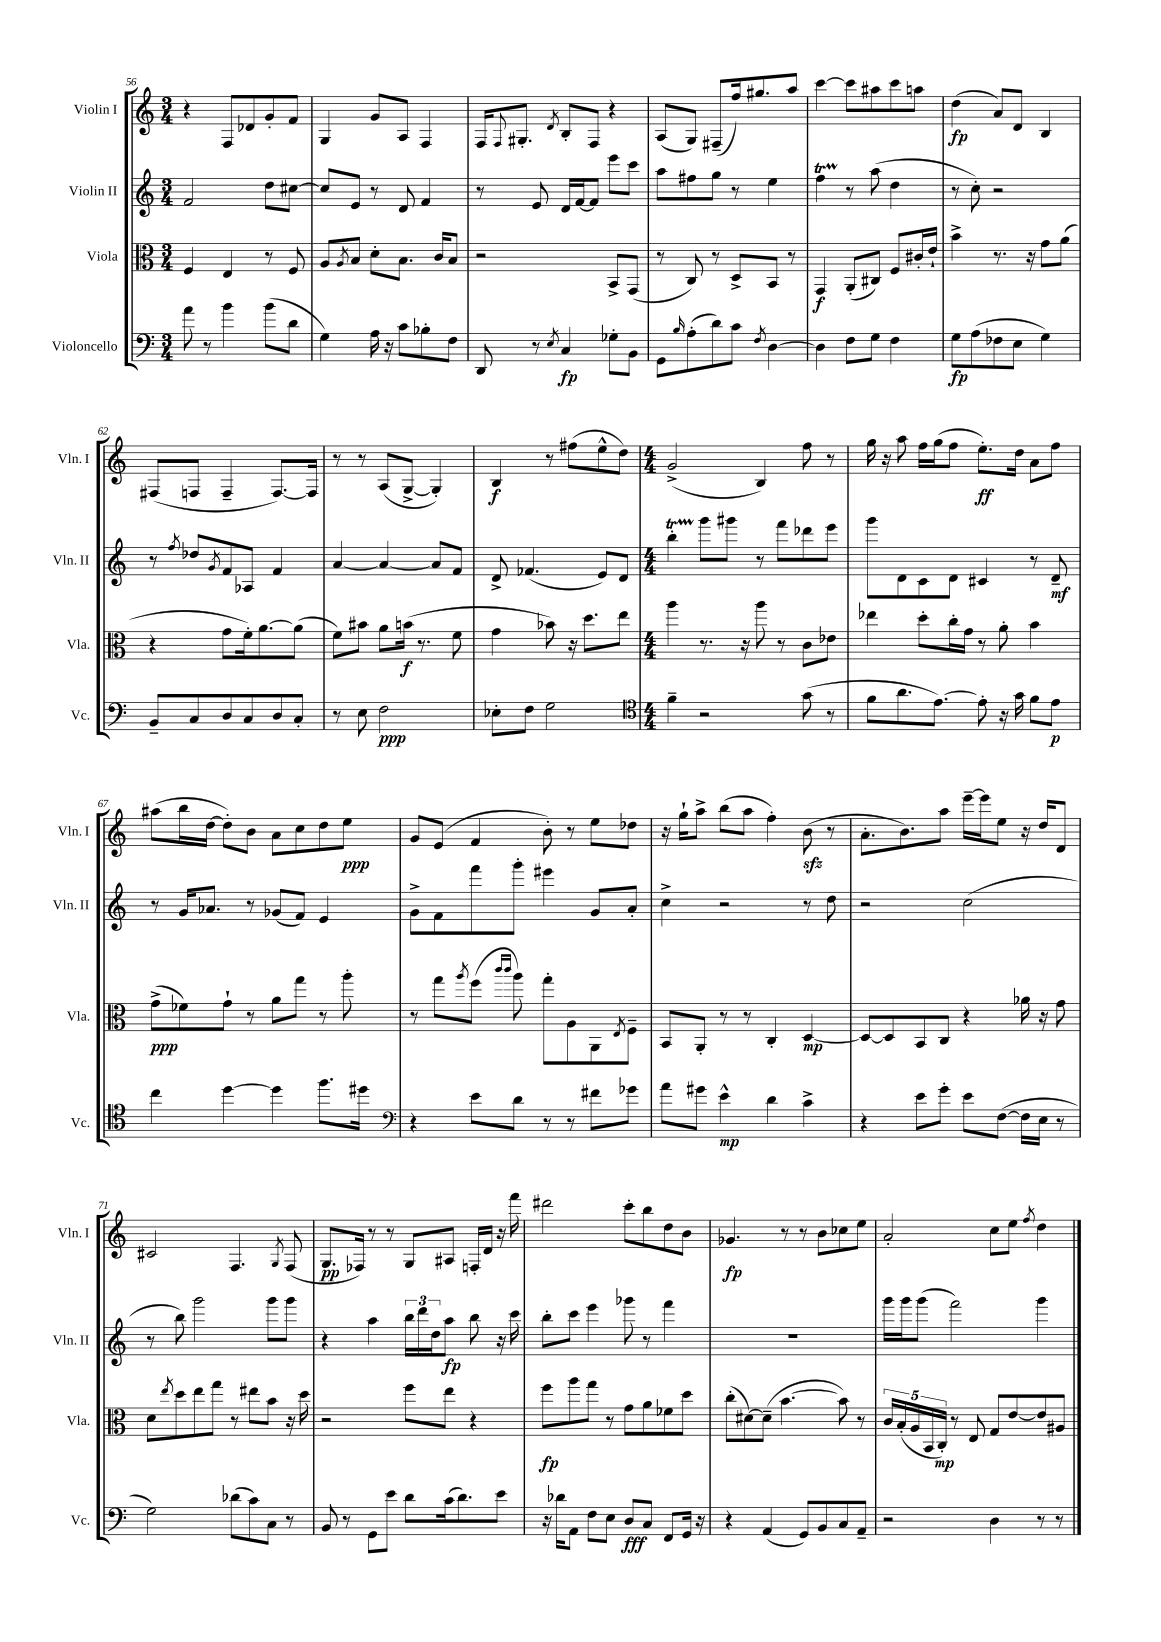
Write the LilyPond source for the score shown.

<<
\new StaffGroup <<
\new Staff = "s0" \with { instrumentName = "Violin I" shortInstrumentName = "Vln. I" } {
    \clef treble \key c \major \numericTimeSignature \time 3/4
    r4 f8 des'8 g'8-. f'8 |
    g4 g'8 a8 f4 |
    f16 \appoggiatura { f8 } gis8.-. \acciaccatura { d'8 } b8-. f8 r4 |
    a8( g8) fis8--( f''16) gis''8. a''8 |
    c'''4~ c'''8 ais''8 c'''8 a''8 |
    d''4\fp( a'8) d'8 b4 |
    fis8( f8 f4-- f8.~) f16 |
    r8 r8 a8( g8~-> g4-.) |
    b4\f r8 fis''8( e''8-^ d''8) |
    \numericTimeSignature \time 4/4 g'2->( b4) f''8 r8 |
    g''16 r16 a''8 f''16 g''16( f''8 e''8.-.\ff) d''16 a'8 f''8 |
    ais''8( b''16 d''16~ d''8-.) b'8 a'8 c''8 d''8 e''8\ppp |
    g'8 e'8( f'4 b'8-.) r8 e''8 des''8 |
    r16 g''16-! a''8-> b''8( a''8 f''4-.) b'8\sfz( r8 |
    a'8.-. b'8.) a''8 e'''16~-- e'''16 e''8 r16 d''16 d'8 |
    cis'2 f4. \acciaccatura { g8 } f8( |
    g8.\pp fes16) r8 r8 g8 ais8 f16-. d'16 r16 f'''16 |
    dis'''2 c'''8-. b''8 d''8 b'8 |
    ges'4.\fp r8 r8 b'8 ces''8 e''8 |
    a'2-. c''8 e''8 \acciaccatura { f''8 } d''4 \bar "|." |
}
\new Staff = "s1" \with { instrumentName = "Violin II" shortInstrumentName = "Vln. II" } {
    \clef treble \key c \major \numericTimeSignature \time 3/4
    f'2 d''8 cis''8~ |
    cis''8 e'8 r8 d'8 f'4 |
    r8 e'8 d'16 f'16~ f'8 e'''8 c'''8 |
    a''8 fis''8 g''8 r8 e''4 |
    f''4\startTrillSpan r8\stopTrillSpan a''8( d''4 |
    r8 c''8-.) r2 |
    r8 \acciaccatura { f''8 } des''8 \acciaccatura { g'8 } f'8 aes8 f'4 |
    a'4~ a'4~ a'8 f'8 |
    d'8-> fes'4.( e'8) d'8 |
    \numericTimeSignature \time 4/4 b''4-.\startTrillSpan g'''8\stopTrillSpan gis'''8 r8 f'''8 des'''8 e'''8 |
    g'''8 d'8 c'8 d'8 cis'4 r8 d'8--\mf |
    r8 g'16 aes'8. r8 ges'8( f'8) e'4 |
    g'8-> f'8 f'''8 g'''8-. eis'''4 g'8 a'8-. |
    c''4-> r2 r8 d''8 |
    r2 c''2( |
    r8 b''8) g'''2 g'''8 g'''8 |
    r4 a''4 \tuplet 3/2 { b''16 d'''16 d''16 } a''8\fp b''8 r16 c'''16 |
    b''8-. c'''8 e'''4 ges'''8 r8 f'''4 |
    R1 |
    g'''16 g'''16 g'''8( f'''2) g'''4 \bar "|." |
}
\new Staff = "s2" \with { instrumentName = "Viola" shortInstrumentName = "Vla." } {
    \clef alto \key c \major \numericTimeSignature \time 3/4
    f4 e4 r8 f8 |
    a8 \acciaccatura { a8 } b8 d'8-. b8. c'16 b8 |
    r2 b,8-> g,8( |
    r8 c8) r8 d8-> b,8 r8 |
    g,4\f a,8-.( cis8) f8 cis'16-. e'16-! |
    b'4-> r8. r16 g'8 a'8( |
    r4 g'8 f'16-.) a'8.~ a'8( |
    f'8) bis'8 a'8 b'16\f( r8. f'8 |
    g'4 bes'8) r16 d''8. e''8 |
    \numericTimeSignature \time 4/4 a''4 r8. r16 a''8 r8 c'8 ees'8 |
    ees''4 d''8-. c''16-. g'16 r8 a'8-. b'4 |
    g'8->\ppp( fes'8) g'8-! r8 a'8 g''8 r8 a''8-. |
    r8 g''8 \acciaccatura { a''8 } f''8( \grace { c'''16 c'''16 } a''8) g''8-. a8 a,8 \acciaccatura { e8 } f8-- |
    b,8 a,8-. r8 r8 c4-. d4~\mp |
    d8~ d8 b,8 c8 r4 aes'16 r16 g'8 |
    d'8 \acciaccatura { e''8 } d''8 e''8 g''8 r8 eis''8 b'8 r16 d''16 |
    r2 f''8 e''8 r4 |
    f''8\fp a''8 g''8 r8 g'8 a'8 fes'8 d''8 |
    c''8-.( dis'8~) dis'8--( b'4.~ b'8) r8 |
    \tuplet 5/4 { c'16 b16-.( a16 b,16 c16-.\mp) } r8 e8 g8 e'8~ e'8 ais8 \bar "|." |
}
\new Staff = "s3" \with { instrumentName = "Violoncello" shortInstrumentName = "Vc." } {
    \clef bass \key c \major \numericTimeSignature \time 3/4
    a'8 r8 b'4 b'8( d'8 |
    g4) a16 r16 c'8 bes8-. f8 |
    d,8 r8 \acciaccatura { e8 } c4\fp ges8-. b,8 |
    g,8 \grace { b16 } a8-.( d'8) c'8 \acciaccatura { f8 } d4~ |
    d4 f8 g8 f4 |
    g8\fp a8( fes8 e8 g4) |
    b,8-- c8 d8 c8 d8 c8-. |
    r8 e8 f2\ppp |
    ees8-. f8 g2 |
    \numericTimeSignature \time 4/4 \clef tenor f'4-- r2 g'8( r8 |
    f'8 a'8. e'8.~) e'8-. r16 g'16 f'8 e'8\p |
    c''4 d''4~ d''4 f''8. dis''16 |
    \clef bass r4 e'8 d'8 r8 r8 fis'8 ges'8 |
    a'8 gis'8 e'4-^\mp d'4 c'4-> |
    r4 e'8 g'8-. e'8 f8~( f16 e16 r8 |
    g2) des'8( c'8) c8 r8 |
    b,8 r8 g,8 e'8 d'8 c'16( d'8.) e'8 |
    r16 des'16 a,8 f8 e8 d8\fff c8 f,8 g,16 r16 |
    r4 a,4( g,8) b,8 c8 a,8-- |
    r2 d4 r8 r8 \bar "|." |
}
>>
>>
\layout { \context { \Score currentBarNumber = #56 } }
